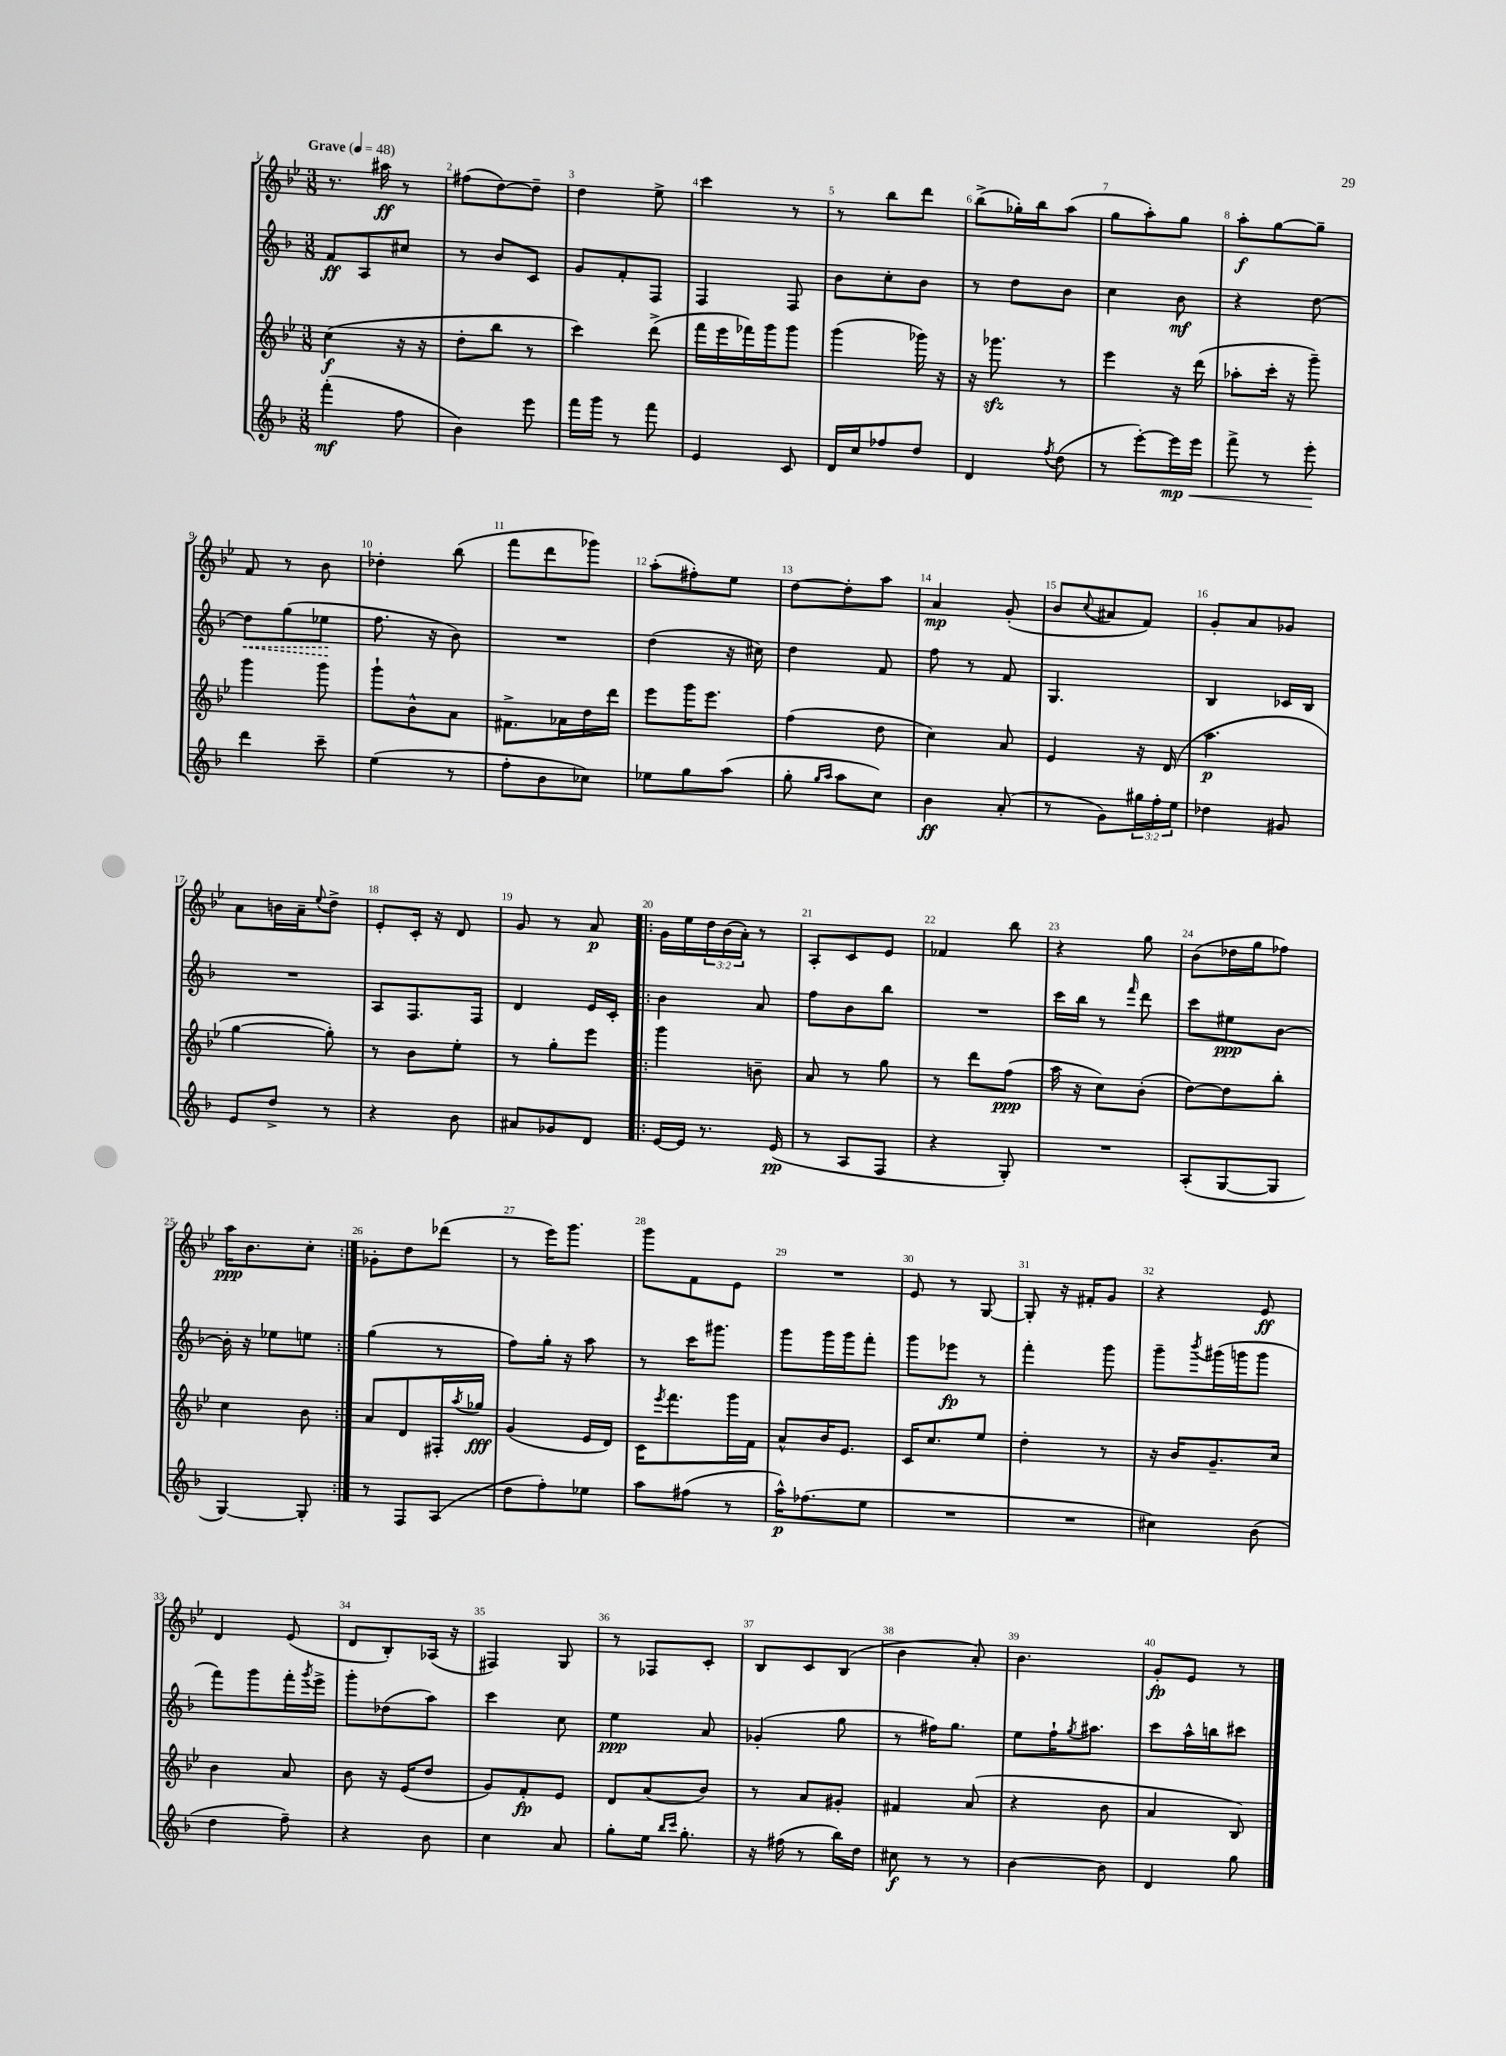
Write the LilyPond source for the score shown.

<<
\new StaffGroup <<
\new Staff = "s0" {
    \clef treble \key bes \major \numericTimeSignature \time 3/8 \override Staff.TupletNumber.text = #tuplet-number::calc-fraction-text \tempo "Grave" 4 = 48
    r8. ais''16\ff r8 |
    fis''8( d''8~) d''8-- |
    d''4 ees''8-> |
    c'''4 r8 |
    r8 bes''8 d'''8 |
    bes''8->( ges''16-.) bes''16 a''8( |
    g''8 a''8-.) g''8 |
    a''8-.\f g''8~ g''8-- |
    f'8 r8 bes'8 |
    des''4-. bes''8( |
    f'''8 d'''8 ges'''8) |
    a''8-.( fis''8-.) ees''8 |
    d''8~ d''8-. a''8 |
    a'4\mp g'8-.( |
    bes'8 \appoggiatura { c''8 } ais'8 f'8) |
    g'8-. a'8 ges'8 |
    a'8 b'16 a'16-- \appoggiatura { ees''8 } d''8-> |
    ees'8-. c'16-. r16 d'8 |
    g'8 r8 a'8\p |
    \repeat volta 2 { g'16 ees''16 \tuplet 3/2 { d''16 bes'16( a'16-.) } r8 |
    a8-. c'8 ees'8 |
    fes'4 bes''8 |
    r4 g''8 |
    bes'8( des''16 g''16 fes''8) |
    a''16\ppp bes'8. c''8-. | }
    ges'8-. d''8 des'''8( |
    r8 ees'''16) g'''8. |
    g'''8 f'8 ees'8 |
    R4. |
    ees'8 r8 g8~ |
    g8-. r16 fis'16-. g'8 |
    r4 ees'8\ff |
    d'4 ees'8( |
    d'8 bes8-.) aes16( r16 |
    fis4) g8 |
    r8 fes8 c'8-. |
    bes8 c'8 bes8( |
    bes'4 a'8-.) |
    bes'4. |
    g'8-.\fp ees'8 r8 \bar "|." |
}
\new Staff = "s1" {
    \clef treble \key f \major \numericTimeSignature \time 3/8
    f'8\ff a8 cis''8 |
    r8 bes'8 c'8 |
    g'8 f'8-. f8 |
    f4 f8 |
    bes'8 c''8-. bes'8 |
    r8 d''8 bes'8 |
    c''4 bes'8\mf |
    r4 d''8~ |
    \once \override Hairpin.style = #'dashed-line d''8\< g''8( ees''8\! |
    f''8. r16 bes'8) |
    R4. |
    d''4( r16 cis''16) |
    d''4 f'8 |
    f''8 r8 f'8 |
    g4. |
    bes4 ces'16 bes16 |
    R4. |
    a8 f8. f16 |
    d'4 e'16 c'16-. |
    \repeat volta 2 { bes'4 a'8 |
    f''8 bes'8 bes''8 |
    R4. |
    c'''16 bes''16 r8 \grace { f'''16 } d'''8 |
    c'''8 eis''8\ppp bes'8~ |
    bes'16-. r16 ees''8 e''8 | }
    g''4( r8 |
    f''8) g''16-. r16 a''8 |
    r8 c'''16 gis'''8. |
    g'''8 g'''16 g'''16 f'''8-. |
    g'''8 ees'''8\fp r8 |
    f'''4-. g'''8 |
    g'''8-- \acciaccatura { bes'''8 } gis'''16( g'''16 g'''8 |
    f'''8) g'''8 f'''16-. \acciaccatura { g'''8 } e'''16-> |
    g'''8-. des''8( a''8) |
    c'''4 c''8 |
    e''4\ppp a'8 |
    ges'4-.( g''8 |
    r8 fis''16) g''8. |
    e''8 f''16-! \acciaccatura { g''8 } ais''8. |
    c'''8 a''16-^ b''16 cis'''8 \bar "|." |
}
\new Staff = "s2" {
    \clef treble \key bes \major \numericTimeSignature \time 3/8
    c''4\f( r16 r16 |
    d''8-. bes''8 r8 |
    c'''4) d'''8->( |
    f'''16 ees'''16 fes'''16) g'''16 g'''8 |
    g'''4( ges'''16) r16 |
    r16 ges'''8.\sfz r8 |
    ees'''4 r16 d'''16( |
    aes''8-. c'''16-. r16 g'''8--) |
    g'''4 g'''8 |
    g'''8-! bes'8-^ a'8 |
    fis'8.-> aes'16 d''16 d'''16 |
    ees'''8 g'''16 ees'''8. |
    f''4( d''8 |
    c''4) a'8 |
    ees'4 r16 d'16( |
    a''4.\p |
    g''4~ g''8-.) |
    r8 bes'8 ees''8-. |
    r8 g''8-. ees'''8 |
    \repeat volta 2 { g'''4 b'8-- |
    a'8 r8 g''8 |
    r8 d'''8 f''8\ppp( |
    a''16 r16 c''8) bes'8-.( |
    d''8~) d''8 bes''8-. |
    c''4 bes'8 | }
    a'8 d'8 fis16-. \acciaccatura { a''8 } ges''16\fff |
    g'4( ees'16 d'16) |
    c'16 \acciaccatura { ees'''8 } f'''8. g'''16 f'16 |
    a'8-^ bes'16 ees'8. |
    c'16 c''8. ees''8 |
    d''4-. r8 |
    r16 bes'16 g'8.-- c''16 |
    bes'4 a'8 |
    bes'8 r16 ees'16( d''8 |
    g'8) f'8-.\fp ees'8 |
    d'8 a'8( bes'8) |
    r8 a'8 gis'8-. |
    fis'4 a'8( |
    r4 bes'8 |
    a'4 bes8) \bar "|." |
}
\new Staff = "s3" {
    \clef treble \key f \major \numericTimeSignature \time 3/8 \override Staff.TupletNumber.text = #tuplet-number::calc-fraction-text
    f'''4-.\mf( f''8 |
    bes'4) e'''8 |
    f'''16 g'''16 r8 f'''8 |
    e'4 c'8 |
    d'16 c''16 fes''8 d''8 |
    d'4 \acciaccatura { f''8 } d''8( |
    r8 e'''8~-.) e'''16\mp e'''16\< |
    f'''8-> r8 e'''8-.\! |
    d'''4 c'''8-- |
    e''4( r8 |
    f''8-. bes'8 ces''8) |
    ees''8 g''8 a''8( |
    g''8-. \grace { g''16 a''16 } a''8 c''8) |
    bes'4\ff a'8-.( |
    r8 g'8) \tuplet 3/2 { gis''16 f''16-. e''16 } |
    des''4 gis'8 |
    e'8 d''8-> r8 |
    r4 bes'8 |
    ais'8 ges'8 d'8 |
    \repeat volta 2 { e'16~ e'16 r8. e'16\pp( |
    r8 a8 f8 |
    r4 g8-.) |
    R4. |
    a8-.( g8~ g8 |
    g4~) g8-. | }
    r8 f8 a8( |
    d''8 f''8-.) ees''8 |
    a''8 fis''8( r8 |
    a''16-^\p) fes''8.( e''8 |
    R4. |
    R4. |
    cis''4) bes'8( |
    d''4 f''8--) |
    r4 bes'8 |
    c''4 a'8 |
    g''8-. e''16 \grace { bes''16 c'''16 } g''8.-. |
    r16 fis''16( r8 bes''16) d''16 |
    cis''8\f r8 r8 |
    bes'4~ bes'8 |
    d'4 g''8 \bar "|." |
}
>>
>>
\layout { \context { \Score \override BarNumber.break-visibility = ##(#f #t #t) barNumberVisibility = #all-bar-numbers-visible } }
